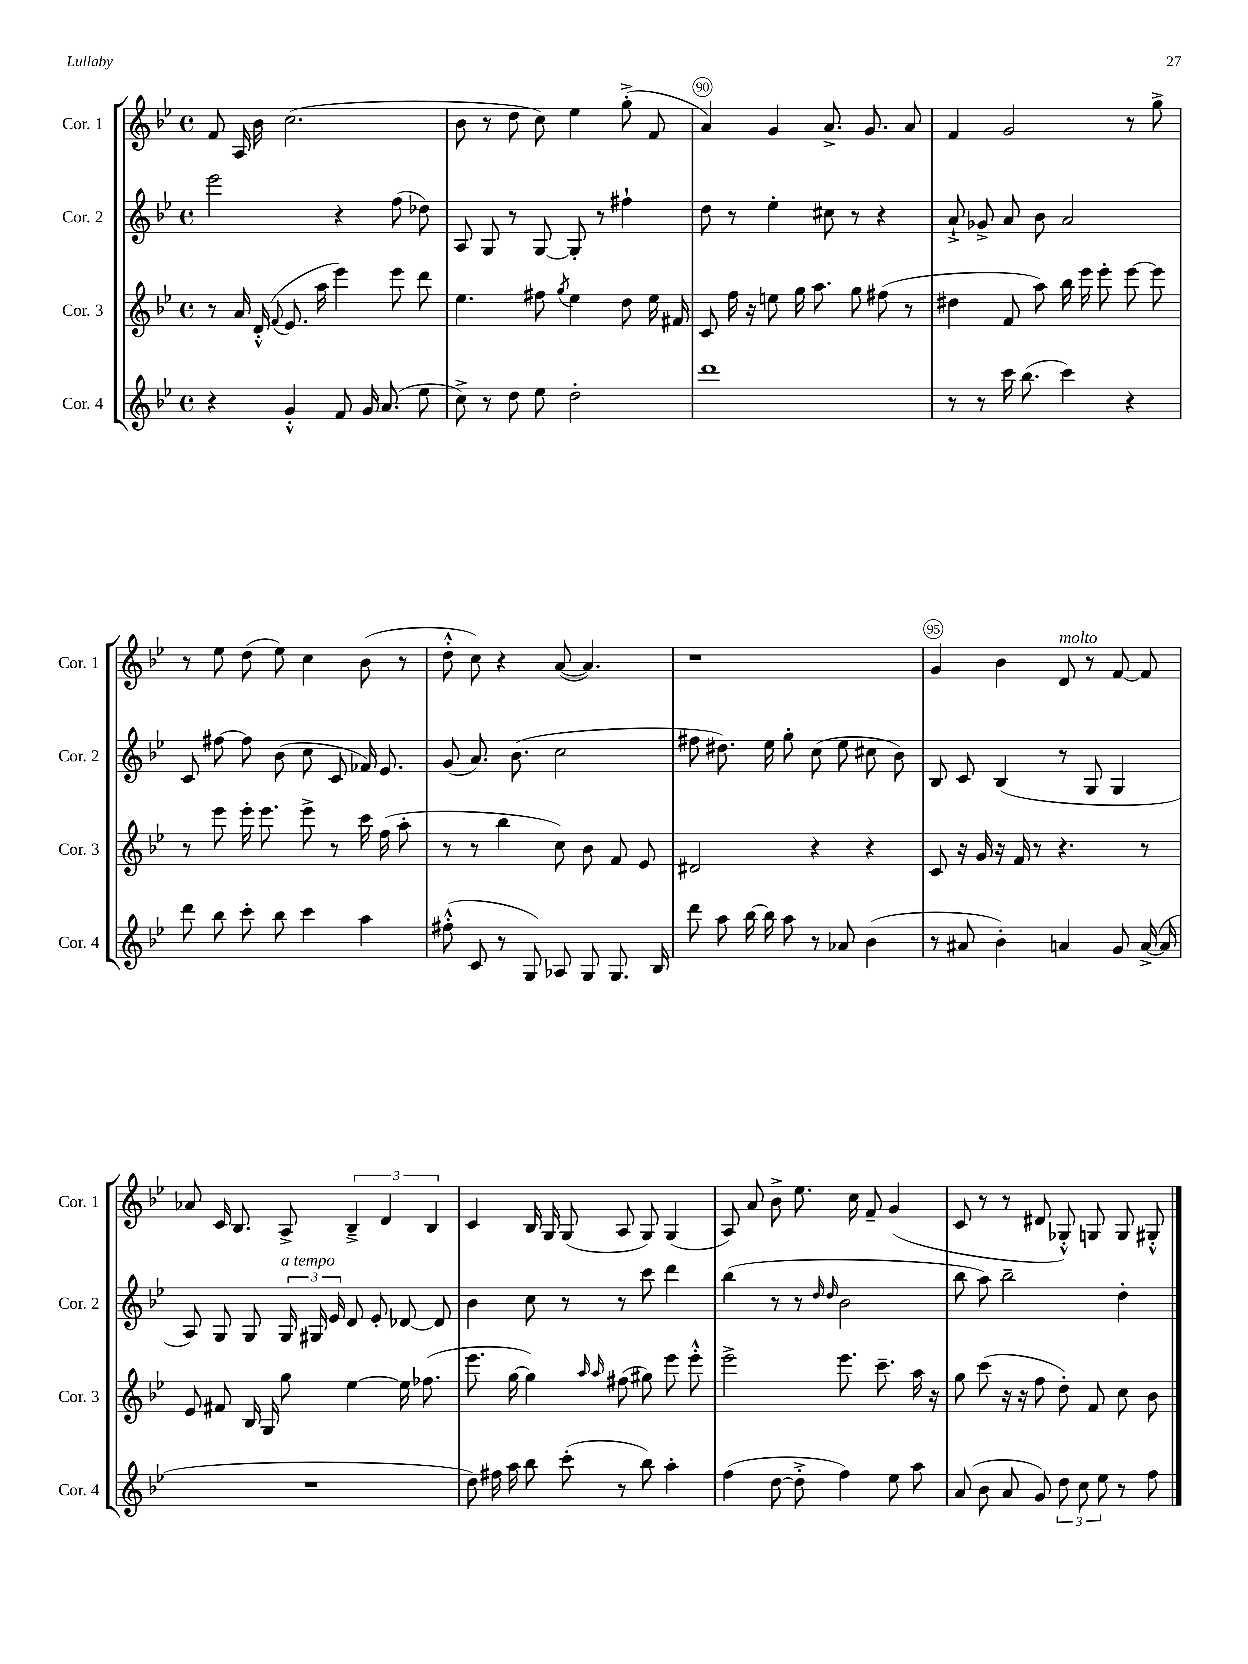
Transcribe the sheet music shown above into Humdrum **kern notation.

**kern	**kern	**kern	**kern
*staff4	*staff3	*staff2	*staff1
*clefG2	*clefG2	*clefG2	*clefG2
*k[b-e-]	*k[b-e-]	*k[b-e-]	*k[b-e-]
*M4/4	*M4/4	*M4/4	*M4/4
*met(c)	*met(c)	*met(c)	*met(c)
4r	8r	2eee-	8f
.	16a	.	16A
.	(16d'^^	.	16b-
.	8qqf	.	.
4g'^^	8.e-	.	(2.cc
.	16aa	.	.
8f	4eee-)	4r	.
16g	.	.	.
(8.a	.	.	.
.	8eee-	(8ff	.
8ee-	8ddd	8dd-)	.
=	=	=	=
8cc^)	4.ee-	8A	8b-
8r	.	8G	8r
8dd	.	8r	8dd
8ee-	8ff#	[8G	8cc)
.	8qgg	.	.
2dd'	4ee-	8G']	4ee-
.	.	8r	.
.	8dd	4ff#`	(8gg'^
.	16ee-	.	8f
.	16f#	.	.
=	=	=	=
1ddd	8c	8dd	4a)
.	16ff	8r	.
.	16r	.	.
.	8ee	4ee-'	4g
.	16gg	.	.
.	8.aa	.	.
.	.	8cc#	8.a^
.	8gg	8r	.
.	.	.	8.g
.	(8ff#	4r	.
.	8r	.	8a
=	=	=	=
8r	4dd#	8a`^	4f
8r	.	8g-^	.
16ccc	8f	8a	2g
(8.bb-	.	.	.
.	8aa)	8b-	.
4ccc)	16bb-	2a	.
.	16eee-	.	.
.	8eee-'	.	.
4r	[8eee-	.	8r
.	8eee-]	.	8gg^
=	=	=	=
8ddd	8r	8c	8r
8bb-	8eee-	[8ff#	8ee-
8ccc'	16eee-'	8ff#]	(8dd
.	8.eee-	.	.
8bb-	.	(8b-	8ee-)
4ccc	8eee-^	8cc	4cc
.	8r	8c	.
4aa	16ccc	16f-)	(8b-
.	(16ff	8.e-	.
.	8aa'	.	8r
=	=	=	=
(8ff#'^^	8r	(8g	8dd'^^
8c	8r	8.a)	8cc)
8r	4bb-	.	4r
.	.	(8.b-	.
8G)	.	.	.
8A-	8cc)	2cc	([8a
8G	8b-	.	4.a])
8.G	8f	.	.
.	8e-	.	.
16B-	.	.	.
=	=	=	=
8ddd	2d#	8ff#	1r
8aa	.	8.dd#)	.
[16bb-	.	.	.
16bb-]	.	16ee-	.
8aa	.	8gg'	.
8r	4r	(8cc	.
8a-	.	8ee-	.
(4b-	4r	8cc#	.
.	.	8b-)	.
=	=	=	=
8r	8c	8B-	4g
8a#	16r	8c	.
.	16g	.	.
4b-')	16r	(4B-	4b-
.	16f	.	.
.	8r	.	.
4a	4.r	8r	8d
.	.	8G	8r
8g	.	4G	[8f
([16a^	8r	.	8f]
16a]	.	.	.
=	=	=	=
1r	8e-	8A)	8a-
.	8f#	8G	16c
.	.	.	8.B-
.	16B-	8G	.
.	16G	.	.
.	8gg	24G	8A^
.	.	24G#	.
.	.	24e-	.
.	[4ee-	8d	6B-~^
.	.	8e-'	.
.	.	.	6d
.	16ee-]	[8d-	.
.	(8.ff-	.	.
.	.	.	6B-
.	.	8d-]	.
=	=	=	=
8dd)	8.eee-	4b-	4c
16ff#	.	.	.
16aa	[16gg	.	.
8bb-	4gg])	8cc	16B-
.	.	.	16G
(8ccc'	.	8r	(8G
.	16qqaa	.	.
.	16qqaa	.	.
8r	(8ff#	8r	8A
8bb-)	8gg#)	8ccc	8G)
4aa'	8eee-	4ddd	(4G
.	8eee-'^^	.	.
=	=	=	=
(4ff	2eee-^	(4bb-	8A)
.	.	.	8a
[8dd	.	8r	8b-^
8dd'^]	.	8r	8.ee-
.	.	16qqdd	.
.	.	16qqdd	.
4ff)	8.eee-	2b-	.
.	.	.	16cc
.	.	.	8f~
.	8.ccc~	.	.
8ee-	.	.	(4g
8aa	16aa	.	.
.	16r	.	.
=	=	=	=
(8a	8gg	8bb-	8c
8b-	(8ccc	8aa)	8r
8a	16r	2bb-~	8r
.	16r	.	.
8g)	8ff	.	8d#
12dd	8dd')	.	8G-'^^)
12cc	.	.	.
.	8f	.	8G
12ee-	.	.	.
8r	8cc	4dd'	8G
8ff	8b-	.	8G#'^^
==	==	==	==
*-	*-	*-	*-
